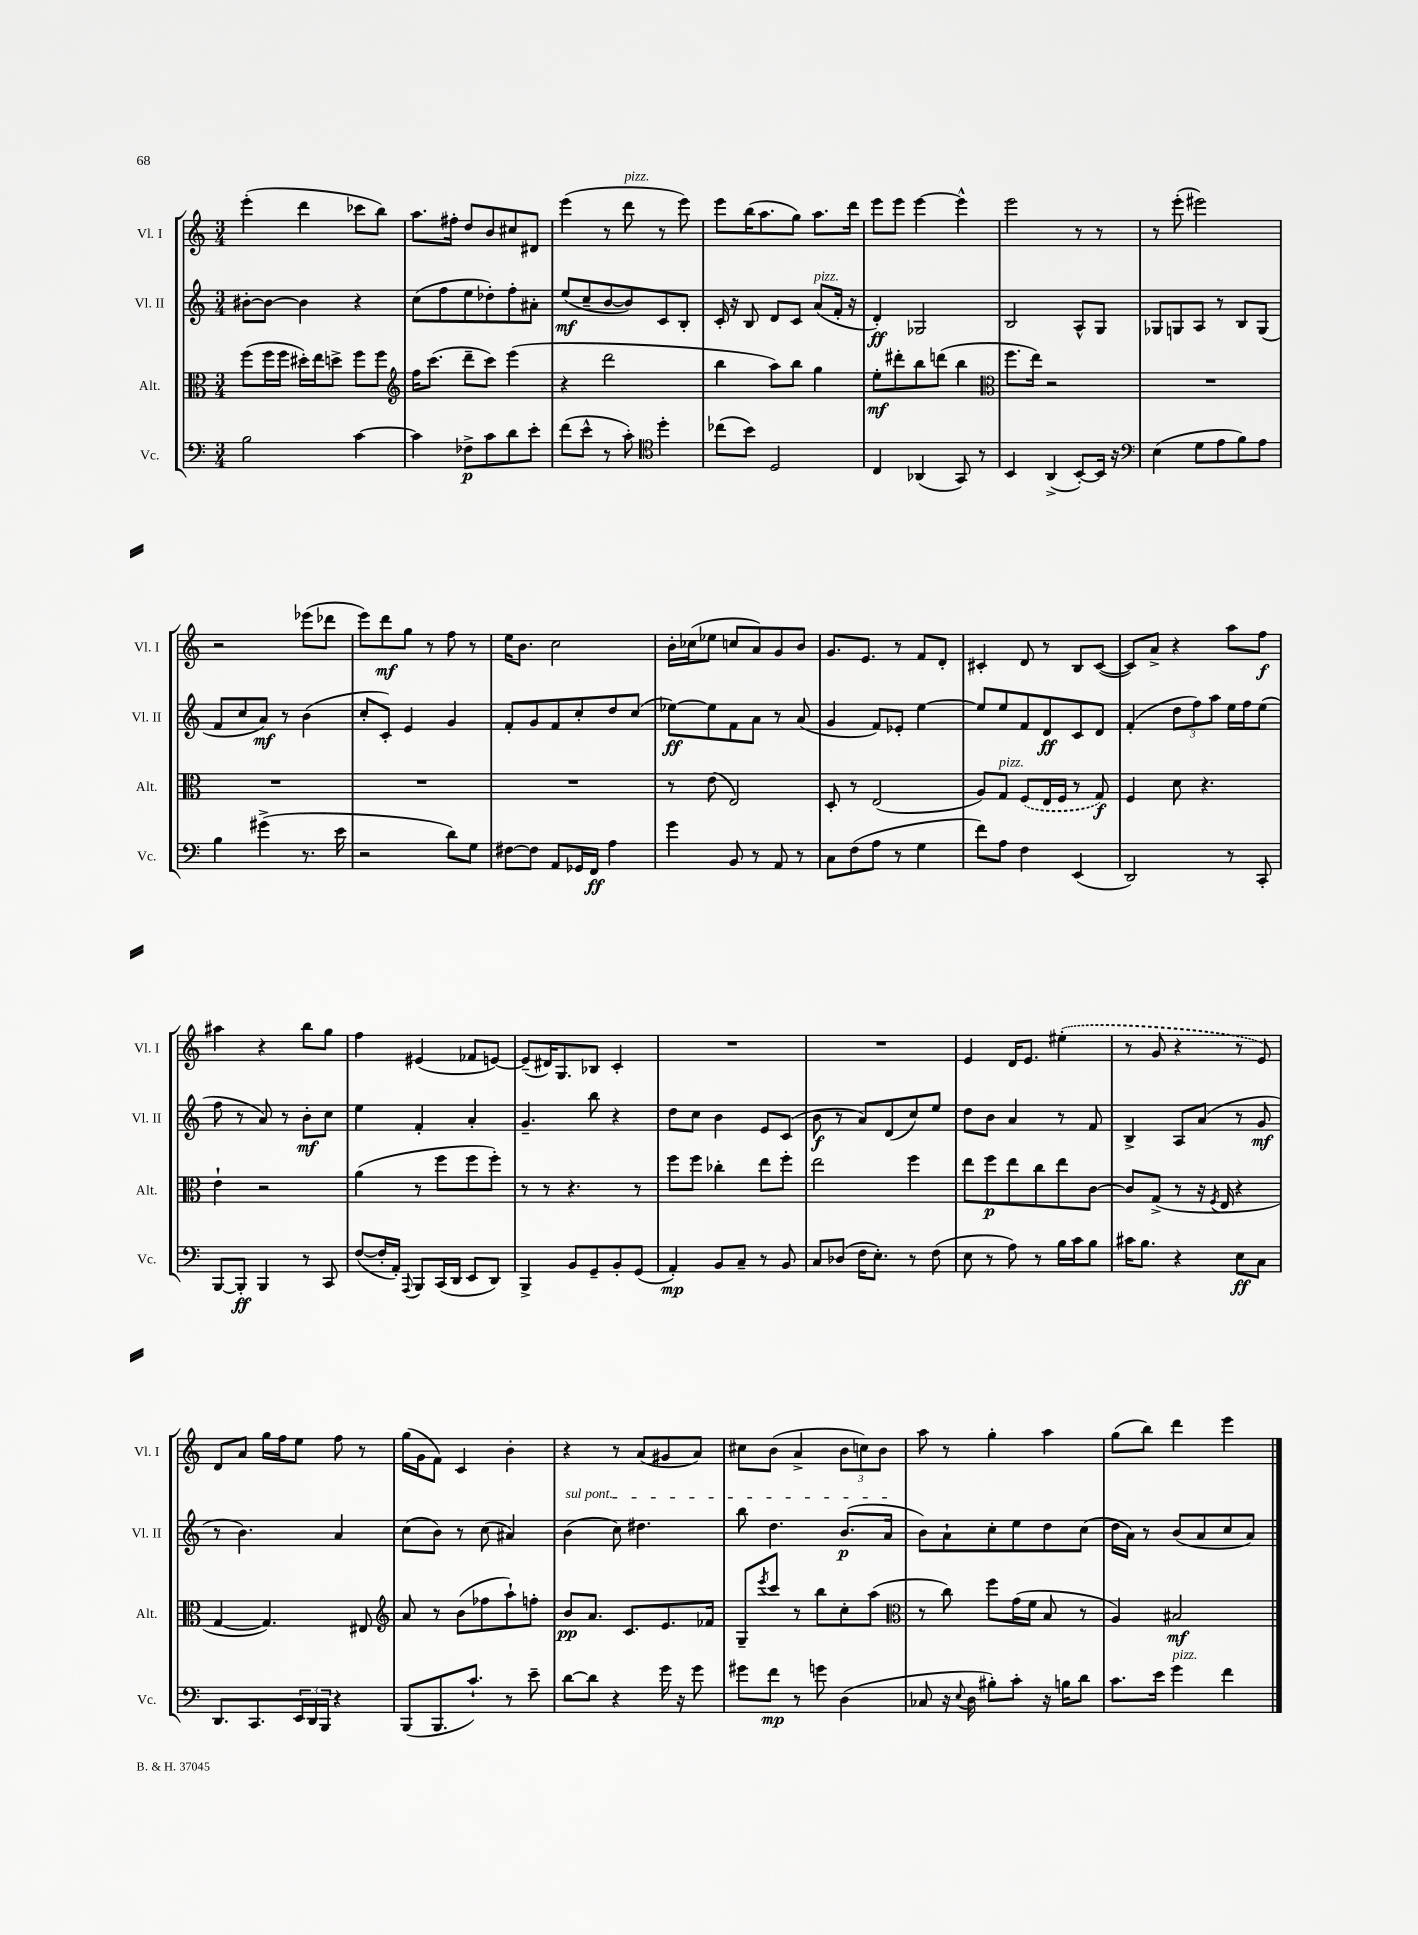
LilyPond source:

<<
\new StaffGroup <<
\new Staff = "s0" \with { instrumentName = "Vl. I" shortInstrumentName = "Vl. I" } {
    \clef treble \key c \major \numericTimeSignature \time 3/4
    e'''4-.( d'''4 ces'''8 b''8) |
    a''8. fis''16-. d''8 b'8 cis''8 dis'8 |
    e'''4( r8 d'''8^\markup { \italic "pizz." } r8 e'''8) |
    e'''8 b''16( a''8. g''8) a''8. d'''16 |
    e'''8 e'''8 e'''4~ e'''4-^ |
    e'''2 r8 r8 |
    r8 e'''8-.( eis'''2) |
    r2 ees'''8( des'''8 |
    e'''8) d'''8\mf g''8 r8 f''8 r8 |
    e''16 b'8. c''2 |
    b'16-. ces''16( ees''8 c''8 a'8) g'8 b'8 |
    g'8. e'8. r8 f'8 d'8-. |
    cis'4-. d'8 r8 b8 cis'8~( |
    cis'8) a'8-> r4 a''8 f''8\f |
    ais''4 r4 b''8 g''8 |
    f''4 eis'4( fes'8 e'8~) |
    e'8--( dis'16) g8. bes8 c'4-. |
    R2. |
    R2. |
    e'4 d'16 e'8. \once \slurDashed eis''4-.( |
    r8 g'8 r4 r8 e'8) |
    d'8 a'8 g''16 f''16 e''8 f''8 r8 |
    g''16( g'16 f'8) c'4 b'4-. |
    r4 r8 a'8( gis'8 a'8) |
    cis''8 b'8( a'4-> \tuplet 3/2 { b'8 c''8) b'8 } |
    a''8 r8 g''4-. a''4 |
    g''8( b''8) d'''4 e'''4 \bar "|." |
}
\new Staff = "s1" \with { instrumentName = "Vl. II" shortInstrumentName = "Vl. II" } {
    \clef treble \key c \major \numericTimeSignature \time 3/4
    bis'8~-. bis'8~ bis'4 r4 |
    c''8( f''8 e''8 des''8-.) f''8-. ais'8-. |
    e''8\mf( c''8-- b'8~ b'8) c'8 b8-. |
    c'16-. r16 b8 d'8 c'8 a'8^\markup { \italic "pizz." }( f'16-. r16 |
    d'4-.\ff) ges2 |
    b2 a8-^ g8 |
    ges8 g8 a8 r8 b8 g8( |
    f'8 c''8 a'8\mf) r8 b'4( |
    c''8-. c'8-.) e'4 g'4 |
    f'8-. g'8 f'8 c''8-. d''8 c''8( |
    ees''8~\ff) ees''8 f'8 a'8 r8 a'8( |
    g'4 f'8) ees'8-. e''4~ |
    e''8 e''8 f'8 d'8\ff c'8 d'8 |
    f'4-.( \tuplet 3/2 { d''8 f''8) a''8 } e''16 f''16 e''8( |
    f''8 r8 a'8) r8 b'8-.\mf c''8 |
    e''4 f'4-. a'4-. |
    g'4.-- b''8 r4 |
    d''8 c''8 b'4 e'8 c'8( |
    b'8\f r8 a'8) d'8( c''8) e''8 |
    d''8 b'8 a'4 r8 f'8 |
    b4-> a8 a'8( r8 g'8\mf |
    r8 b'4.) a'4 |
    c''8( b'8) r8 c''8( ais'4) |
    \once \override TextSpanner.bound-details.left.text = \markup { \italic "sul pont." } b'4\startTextSpan( c''8) dis''4. |
    b''8 d''4. b'8.\p( a'16\stopTextSpan |
    b'8) a'8-! c''8-. e''8 d''8 c''8( |
    d''16 a'16) r8 b'8( a'8 c''8 a'8) \bar "|." |
}
\new Staff = "s2" \with { instrumentName = "Alt." shortInstrumentName = "Alt." } {
    \clef alto \key c \major \numericTimeSignature \time 3/4
    f''8( f''16 f''16 dis''16-.) e''16 d''8-> f''8 f''8 |
    \clef treble f''16 c'''8.( d'''8-- c'''8) e'''4( |
    r4 d'''2 |
    b''4 a''8) b''8 g''4 |
    e''8-.\mf dis'''8-. b''8 d'''8( b''4 |
    \clef alto f''8. e''16) r2 |
    R2. |
    R2. |
    R2. |
    R2. |
    r8 e'8( e2) |
    d8-. r8 e2( |
    a8) g8^\markup { \italic "pizz." } \once \slurDashed f8( e16 f16 r8 g8\f) |
    f4 d'8 r4. |
    e'4-! r2 |
    a'4( r8 f''8 f''8 f''8-.) |
    r8 r8 r4. r8 |
    f''8 f''8 ces''4-. e''8 f''8-. |
    e''2 f''4 |
    e''8 f''8\p e''8 c''8 e''8 c'8~ |
    c'8 g8->( r8 r16 \acciaccatura { f8 } e16 r4 |
    g4~ g4.) eis8 |
    \clef treble a'8 r8 b'8( fes''8 a''8-!) f''8-. |
    b'8\pp a'8. c'8. e'8. fes'16 |
    g8-- \acciaccatura { e'''8 } c'''8 r8 b''8 c''8-. a''8( |
    \clef alto r8 c''8) f''8 g'16( f'16 b8 r8 |
    a4) bis2\mf \bar "|." |
}
\new Staff = "s3" \with { instrumentName = "Vc." shortInstrumentName = "Vc." } {
    \clef bass \key c \major \numericTimeSignature \time 3/4
    b2 c'4~ |
    c'4 fes8->\p c'8 d'8 e'8-. |
    f'8( e'8-^ r8 c'8-.) \clef tenor d''4-. |
    ces''8( b'8) d2 |
    c4 aes,4( g,8) r8 |
    b,4 a,4->( b,8~-.) b,16 r16 |
    \clef bass e4( g8 a8 b8) a8 |
    b4 gis'4->( r8. e'16 |
    r2 d'8) g8 |
    fis8~ fis8 a,8 ges,16 f,16\ff a4 |
    g'4 b,8 r8 a,8 r8 |
    c8 f8( a8 r8 g4 |
    f'8) a8 f4 e,4( |
    d,2) r8 c,8-. |
    b,,8~ b,,8-.\ff b,,4 r8 c,8 |
    f8~( f16-. a,16-.) \appoggiatura { a,,8 } b,,8 c,16( d,16 e,8 d,8) |
    b,,4-> b,8 g,8-- b,8-. g,8( |
    a,4-.\mp) b,8 c8-- r8 b,8 |
    c8 des8( f16 e8.-.) r8 f8( |
    e8 r8 a8) r8 b16 c'16 b8 |
    cis'16 b8. r4 e8\ff c8 |
    d,8. c,8. \tuplet 3/2 { e,16 d,16 b,,16 } r4 |
    b,,8( b,,8. c'8.-!) r8 e'8-- |
    d'8~ d'8 r4 g'16 r16 g'8 |
    gis'8 f'8\mp r8 g'8 d4( |
    ces8 r16 \appoggiatura { e8 } d16 bis8-.) c'8-. r16 b16 d'8 |
    c'8. e'16 g'4^\markup { \italic "pizz." } f'4 \bar "|." |
}
>>
>>
\layout { \context { \Score \remove "Bar_number_engraver" } }
